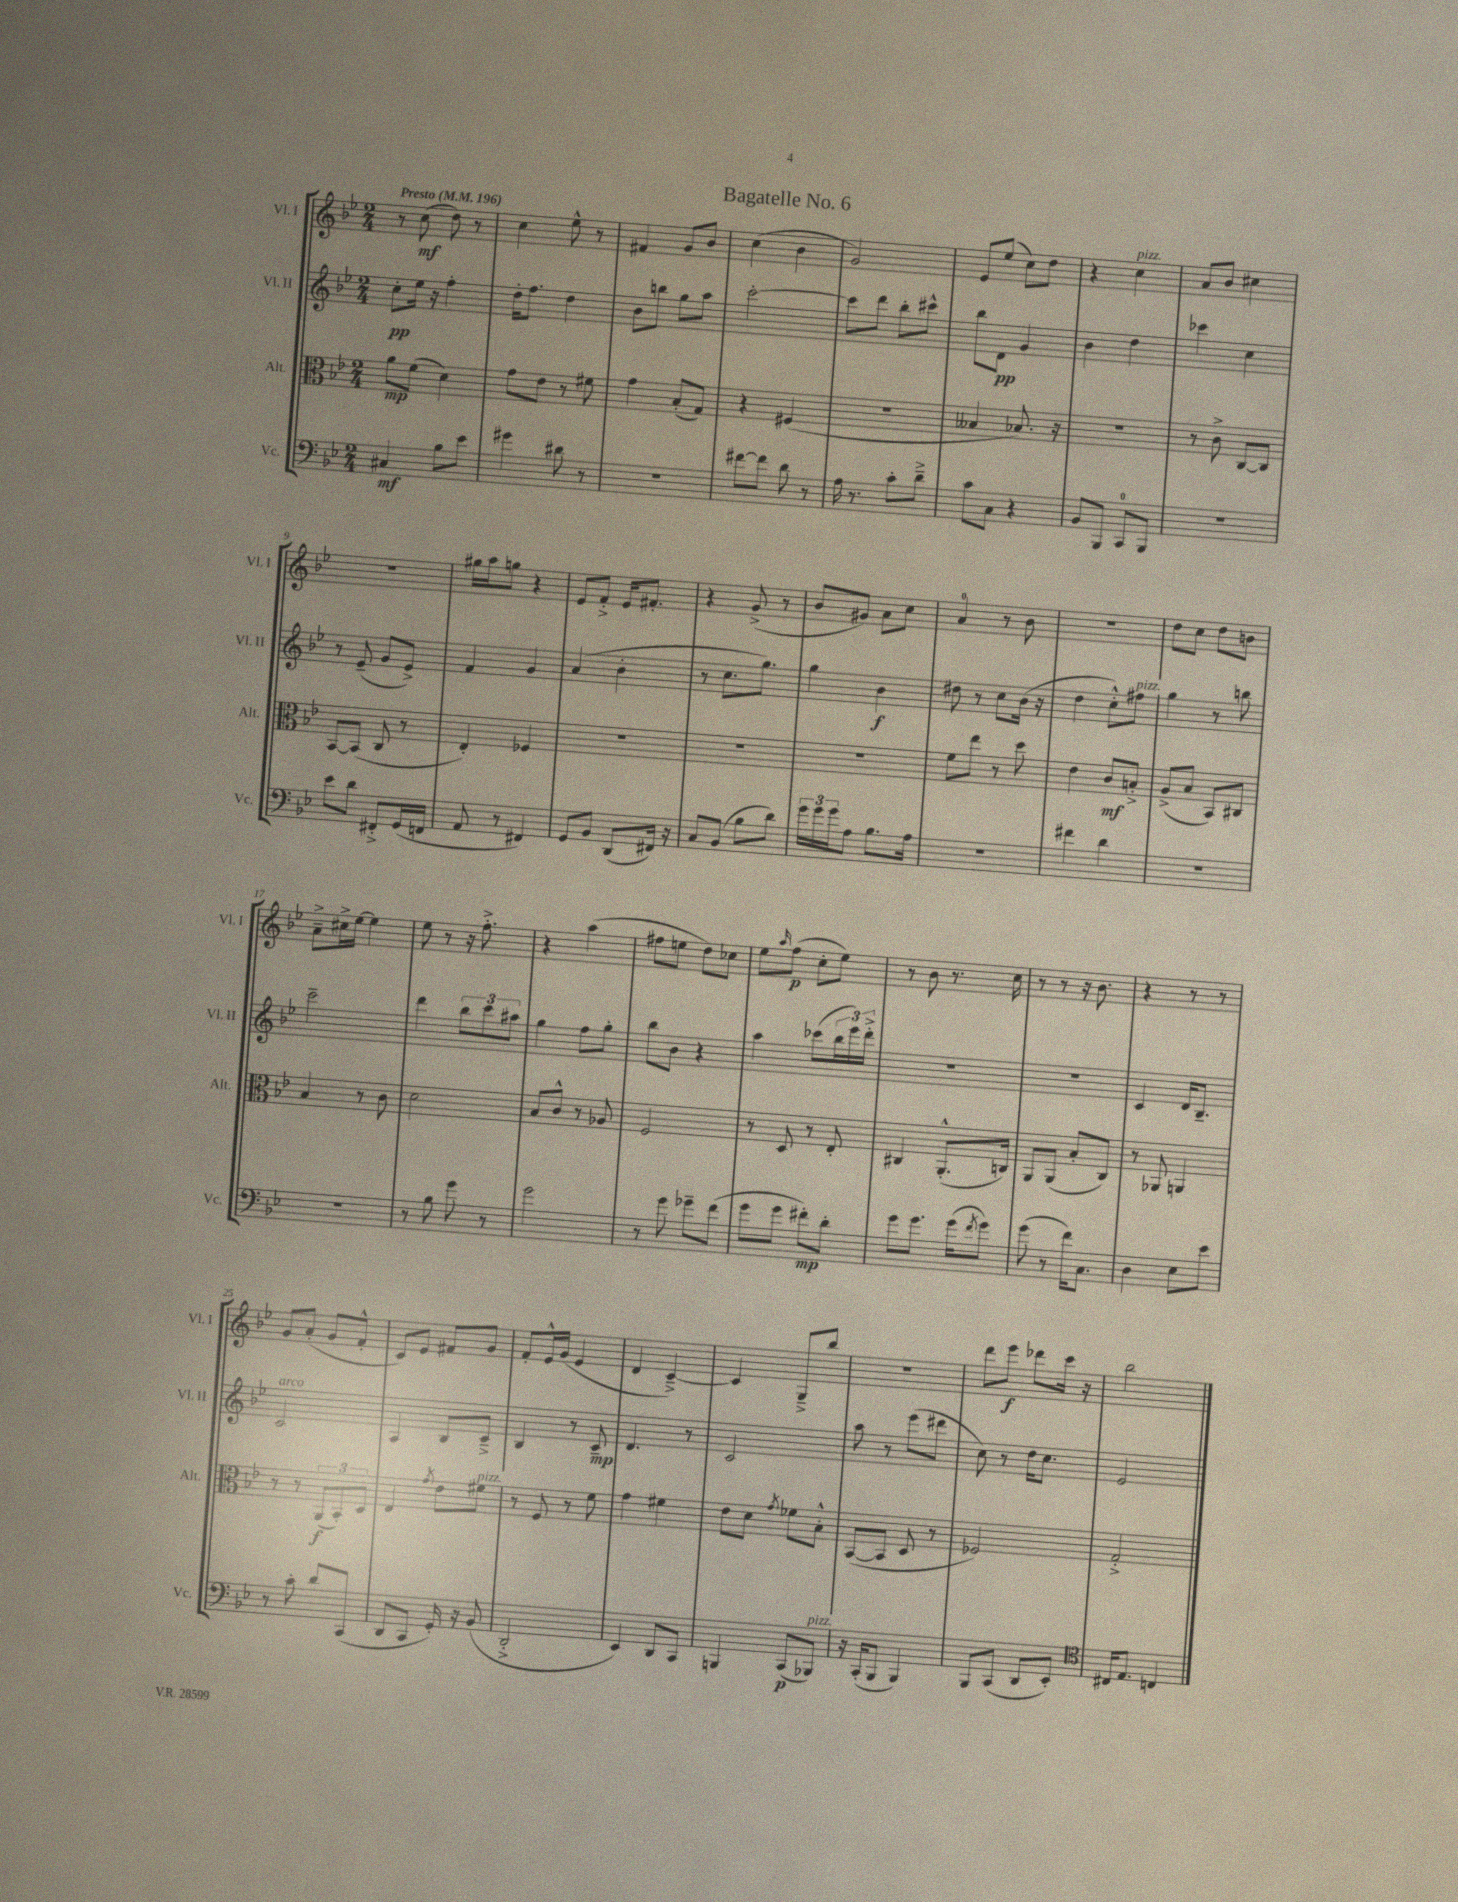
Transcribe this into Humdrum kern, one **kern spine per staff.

**kern	**kern	**kern	**kern
*staff4	*staff3	*staff2	*staff1
*clefF4	*clefC3	*clefG2	*clefG2
*k[b-e-]	*k[b-e-]	*k[b-e-]	*k[b-e-]
*M2/4	*M2/4	*M2/4	*M2/4
*MM196	*MM196	*MM196	*MM196
4C#	8a	8cc'	8r
.	(8f	16ee-	(8cc
.	.	16r	.
8B-	4d)	4ff'	8dd)
8e-	.	.	8r
=	=	=	=
4g#	8g	16dd'	4cc
.	.	8.ff	.
.	8e-	.	.
8d#	8r	4dd	8ee-^^
8r	8f#	.	8r
=	=	=	=
2r	4g	8b-	4f#
.	.	8bb	.
.	(8B-'	8gg	8g
.	8G)	8aa	8b-
=	=	=	=
[8f#	4r	[2ccc'	(4cc
8f#]	.	.	.
8d	(4F#	.	4b-
8r	.	.	.
=	=	=	=
16A	2r	8ccc]	2g)
8.r	.	.	.
.	.	8ddd	.
8c'	.	8bb-'	.
8d~^	.	8ccc#^^	.
=	=	=	=
8c	4B--	8bb-	8e-
8C	.	8d	(8ee-
4r	8.B-)	4g	8cc)
.	.	.	8dd
.	16r	.	.
=	=	=	=
8BB-	2r	4b-	4r
8BBB-	.	.	.
8CC	.	4dd	4cc
8BBB-	.	.	.
=	=	=	=
2r	8r	4ccc-	8a
.	8c^	.	8b-
.	[8C	4cc	4cc#
.	8C]	.	.
=	=	=	=
8e-	[8BB-	8r	2r
8d	(8BB-]	(8e-~	.
8FF#'^	8C	8g	.
(16GG	8r	8e-^)	.
16FF	.	.	.
=	=	=	=
8AA	4E-')	4f	16gg#
.	.	.	16aa
8r	.	.	8gg
4FF#)	4F-	4g	4r
=	=	=	=
8GG	2r	(4a	8e-
8BB-	.	.	8f'^
(8DD	.	4b-'	16e-
.	.	.	8.f#'
16FF#)	.	.	.
16r	.	.	.
=	=	=	=
8C	2r	8r	4r
(8BB-	.	8.cc	.
8B-	.	.	(8g^
.	.	8.gg)	.
8d)	.	.	8r
=	=	=	=
24g	2r	4gg	8b-
24g	.	.	.
24g	.	.	.
8A	.	.	8g#)
8.B-	.	4b-	8a
.	.	.	8cc
16A	.	.	.
=	=	=	=
2r	8f	8dd#	4a
.	8ee-	8r	.
.	8r	8cc	8r
.	8dd	(16b-	8b-
.	.	16r	.
=	=	=	=
4f#	4e-	4dd	2r
4d	8c	8cc'^^)	.
.	8B'^	8ff#	.
=	=	=	=
2r	(8A^	4gg	8dd
.	8B-	.	8cc
.	8BB-)	8r	8dd
.	8C#	8bb	8b
=	=	=	=
2r	4B-	2ccc~	8a~^
.	.	.	16cc#^
.	.	.	[16ee-
.	8r	.	4ee-]
.	8c	.	.
=	=	=	=
8r	2d	4ddd	8ee-
8B-	.	.	8r
8g	.	12bb-	16r
.	.	.	8.ff'^
.	.	12ccc	.
8r	.	.	.
.	.	12aa#	.
=	=	=	=
2g	8B-	4gg	4r
.	8c^^	.	.
.	8r	8ff	(4aa
.	8A-	8gg'	.
=	=	=	=
8r	2F	8bb-	8ff#
8g	.	8b-	8ee
8g-~	.	4r	8dd)
(8f	.	.	8cc-
=	=	=	=
8g	8r	4aa	8ee-
.	.	.	16qqaa
8g	8D	.	(8ff
8f#')	8r	(8ccc-	8cc'
8d'	8E-'	24bb-	8ee-)
.	.	24eee-)	.
.	.	24ddd'^	.
=	=	=	=
8g	4C#	2r	8r
8.g	.	.	8b-
.	(8.AA'^^	.	8.r
(16g	.	.	.
8qf	.	.	.
8g)	.	.	.
.	16C)	.	16cc
=	=	=	=
(8g	8AA	2r	8r
8r	(8AA	.	8r
16f)	8B-'	.	16r
8.C	.	.	8.b-
.	8C)	.	.
=	=	=	=
4D	8r	4c	4r
.	8AA-	.	.
8E-	4AA	16d	8r
.	.	8.B-~	.
8e-	.	.	8r
=	=	=	=
8r	8r	2c	8g
8c'	8r	.	(8a'
8d	(12AA	.	8g
.	12BB-')	.	.
(8CC	.	.	8f'^^
.	12D	.	.
=	=	=	=
8DD	4E-	4A	8c)
8CC	.	.	8e-
.	8qg	.	.
16GG')	8e-	8B-	8f#
16r	.	.	.
(8BB-	8f#	8c~^	8g
=	=	=	=
2DD'^	8r	4B-	8f'
.	8F	.	16e-^^
.	.	.	(16g
.	8r	8r	4e-
.	8f	8c~	.
=	=	=	=
4EE-)	4g	4.d	4d
8DD	4f#	.	[4c~^)
8CC	.	8r	.
=	=	=	=
4BBB	8e-	2c	4c]
.	8d	.	.
.	8qg	.	.
(8CC	8f-	.	8G~^
8BBB-)	8B-'^^	.	8bb-
=	=	=	=
16r	([8BB-	8aa	2r
(16CC'	.	.	.
8BBB-	8BB-]	8r	.
4BBB-)	8D	(8eee-	.
.	8r	8ddd#	.
=	=	=	=
8BBB-	2F-)	8cc)	8ddd
(8CC	.	8r	8eee-
8DD	.	16dd	8ddd-
.	.	8.cc	.
8EE-')	.	.	16ccc
.	.	.	16r
=	=	=	=
*clefC4	*	*	*
16C#	2G'^	2e-	2bb-
8.E-	.	.	.
4C	.	.	.
==	==	==	==
*-	*-	*-	*-
